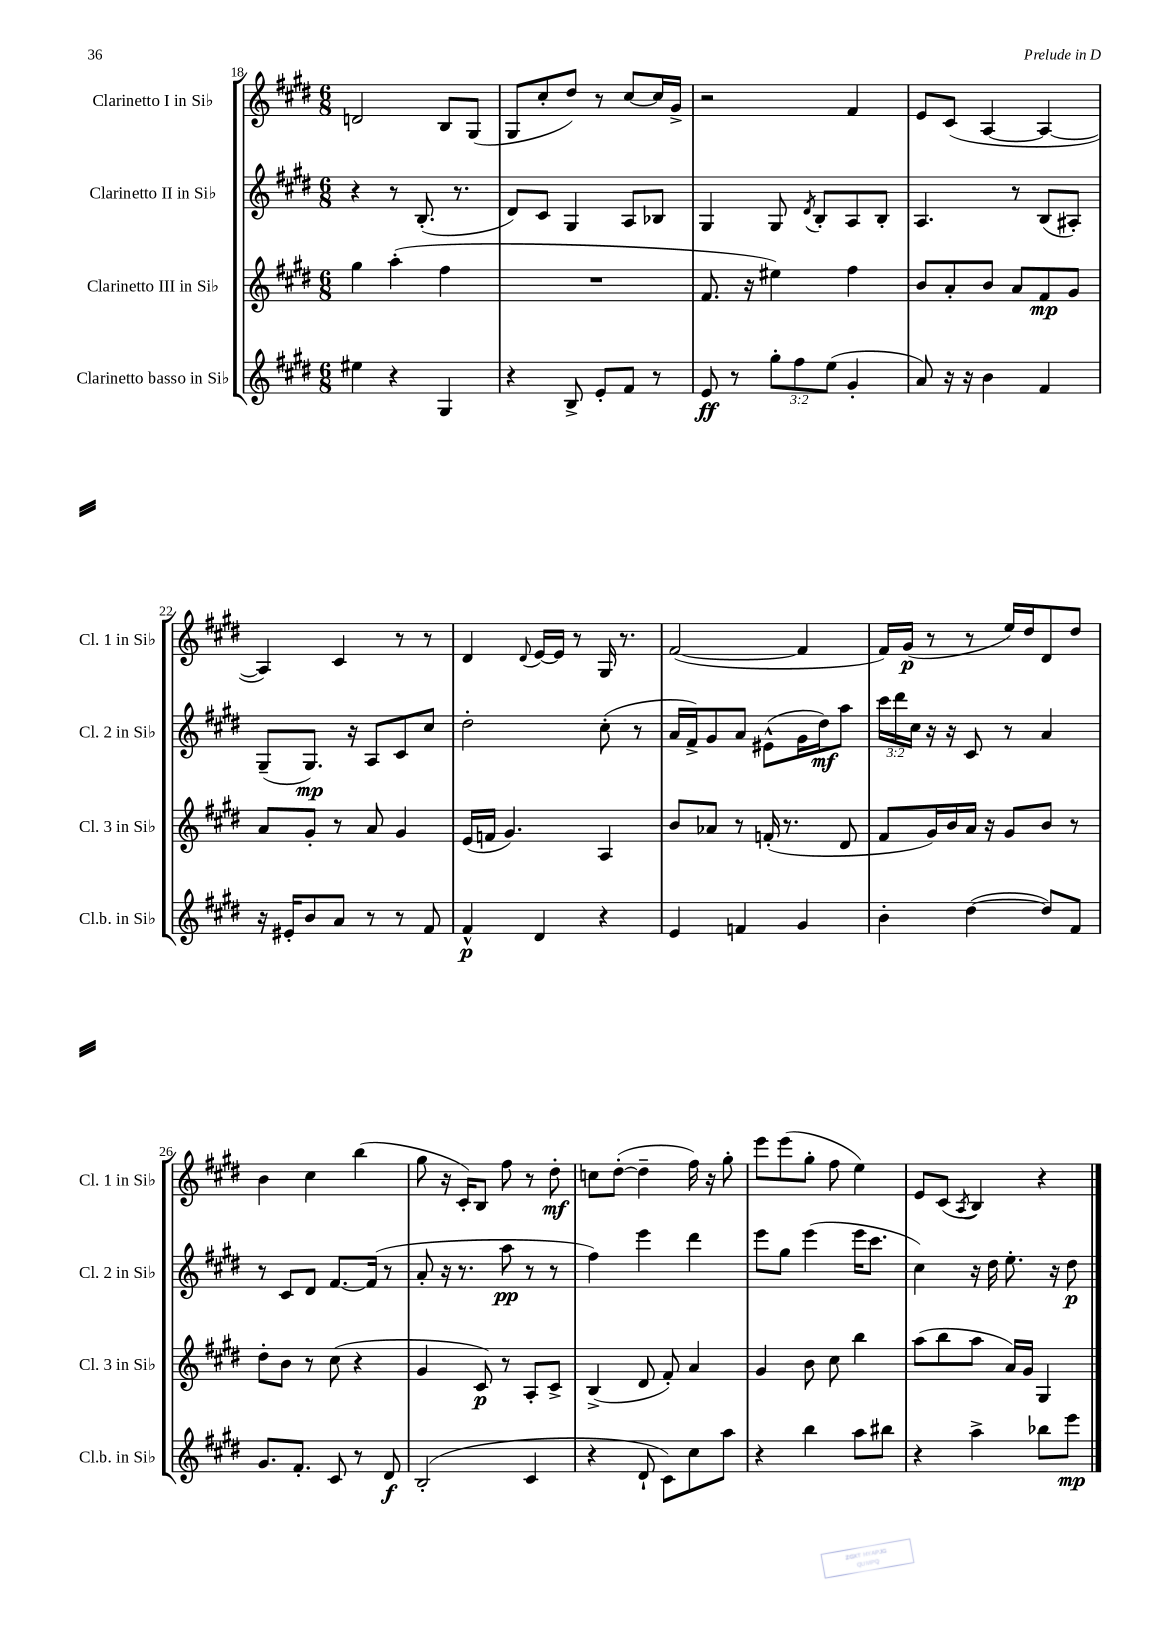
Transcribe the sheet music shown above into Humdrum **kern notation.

**kern	**kern	**kern	**kern
*staff4	*staff3	*staff2	*staff1
*clefG2	*clefG2	*clefG2	*clefG2
*k[f#c#g#d#]	*k[f#c#g#d#]	*k[f#c#g#d#]	*k[f#c#g#d#]
*M6/8	*M6/8	*M6/8	*M6/8
4ee#\	4gg#\	4r	2d/
4r	(4aa'\	8r	.
.	.	(8.B'/	.
4G#/	4ff#\	.	8B/L
.	.	8.r	.
.	.	.	(8G#/J
=	=	=	=
4r	2.r	8d#/L)	8G#/L
.	.	8c#/J	8cc#'/
8B^/	.	4G#/	8dd#/J)
8e'/L	.	.	8r
8f#/J	.	8A/L	[8cc#/L
8r	.	8B-/J	16cc#/]L
.	.	.	16g#^/JJ
=	=	=	=
8e/	8.f#/	4G#/	2r
8r	.	.	.
.	16r	.	.
12gg#'\L	4ee#\)	8G#/	.
12ff#\	.	.	.
.	.	8qd#/	.
.	.	8B'/L	.
(12ee\J	.	.	.
4g#'/	4ff#\	8A/	4f#/
.	.	8B'/J	.
=	=	=	=
8a/)	8b/L	4.A/	8e/L
16r	8a'/	.	(8c#/J
16r	.	.	.
4b\	8b/J	.	[4A/
.	8a/L	8r	.
4f#/	8f#/	(8B/L	4A/_
.	8g#/J	8A#'/J)	.
=	=	=	=
16r	8a/L	(8G#~/L	4A/])
16e#'/LK	.	.	.
8b/	8g#'/J	8.G#/J)	.
8a/J	8r	.	4c#/
.	.	16r	.
8r	8a/	8A/L	.
8r	4g#/	8c#/	8r
8f#/	.	8cc#/J	8r
=	=	=	=
4f#^^/	(16e/LL	2dd#'\	4d#/
.	16f/JJ	.	.
.	4.g#/)	.	.
.	.	.	8qqd#/
4d#/	.	.	[16e/LL
.	.	.	16e/]JJ
.	.	.	8r
4r	4A/	(8cc#'\	16G#/
.	.	.	8.r
.	.	8r	.
=	=	=	=
4e/	8b/L	16a/LL	([2f#/
.	.	16f#^/J)	.
.	8a-/J	8g#/	.
4f/	8r	8a/J	.
.	(16f'/	(8e#^^\L	.
.	8.r	.	.
4g#/	.	16g#\L	4f#/]
.	.	16dd#\J)	.
.	8d#/	8aa\J	.
=	=	=	=
4b'\	8f#/L	24ccc#\LL	16f#/LL)
.	.	24ddd#\	.
.	.	.	(16g#/JJ
.	.	24cc#\JJ	.
.	16g#/L)	16r	8r
.	16b/	16r	.
([4dd#\	16a/JJ	8c#/	8r
.	16r	.	.
.	8g#/L	8r	16ee/LL)
.	.	.	16dd#/J
8dd#/]L)	8b/J	4a/	8d#/
8f#/J	8r	.	8dd#/J
=	=	=	=
8.g#/L	8dd#'\L	8r	4b\
.	8b\J	8c#/L	.
8.f#'/J	.	.	.
.	8r	8d#/J	4cc#\
8c#/	(8cc#\	[8.f#/L	.
8r	4r	.	(4bb\
.	.	(16f#/]Jk	.
8d#/	.	8r	.
=	=	=	=
(2B'/	4g#/	8a'/	8gg#\
.	.	16r	16r
.	.	8.r	16c#'/LK)
.	8c#/)	.	8B/J
.	8r	8aa\	8ff#\
4c#/	8A'/L	8r	8r
.	8c#^/J	8r	8dd#'\
=	=	=	=
4r	(4B^/	4ff#\)	8cc\L
.	.	.	([8dd#'\J
8d#`/	8d#/	4eee\	4dd#~\]
8c#\L)	8f#'/)	.	.
8cc#\	4a/	4ddd#\	16ff#\)
.	.	.	16r
8aa\J	.	.	8gg#'\
=	=	=	=
4r	4g#/	8eee\L	8eee\L
.	.	8gg#\J	(8eee\
4bb\	8b\	(4eee\	8gg#'\J
.	8cc#\	.	8ff#\
8aa\L	4bb\	16eee\LK	4ee\)
.	.	8.ccc#\J	.
8bb#\J	.	.	.
=	=	=	=
4r	(8aa\L	4cc#\)	8e/L
.	8bb\	.	(8c#/J
.	.	.	8qA/
4aa^\	8aa\J	16r	4B/)
.	.	16dd#\	.
.	16a/LL)	8.ee'\	.
.	16g#/JJ	.	.
8bb-\L	4G#/	.	4r
.	.	16r	.
8eee\J	.	8dd#\	.
==	==	==	==
*-	*-	*-	*-
